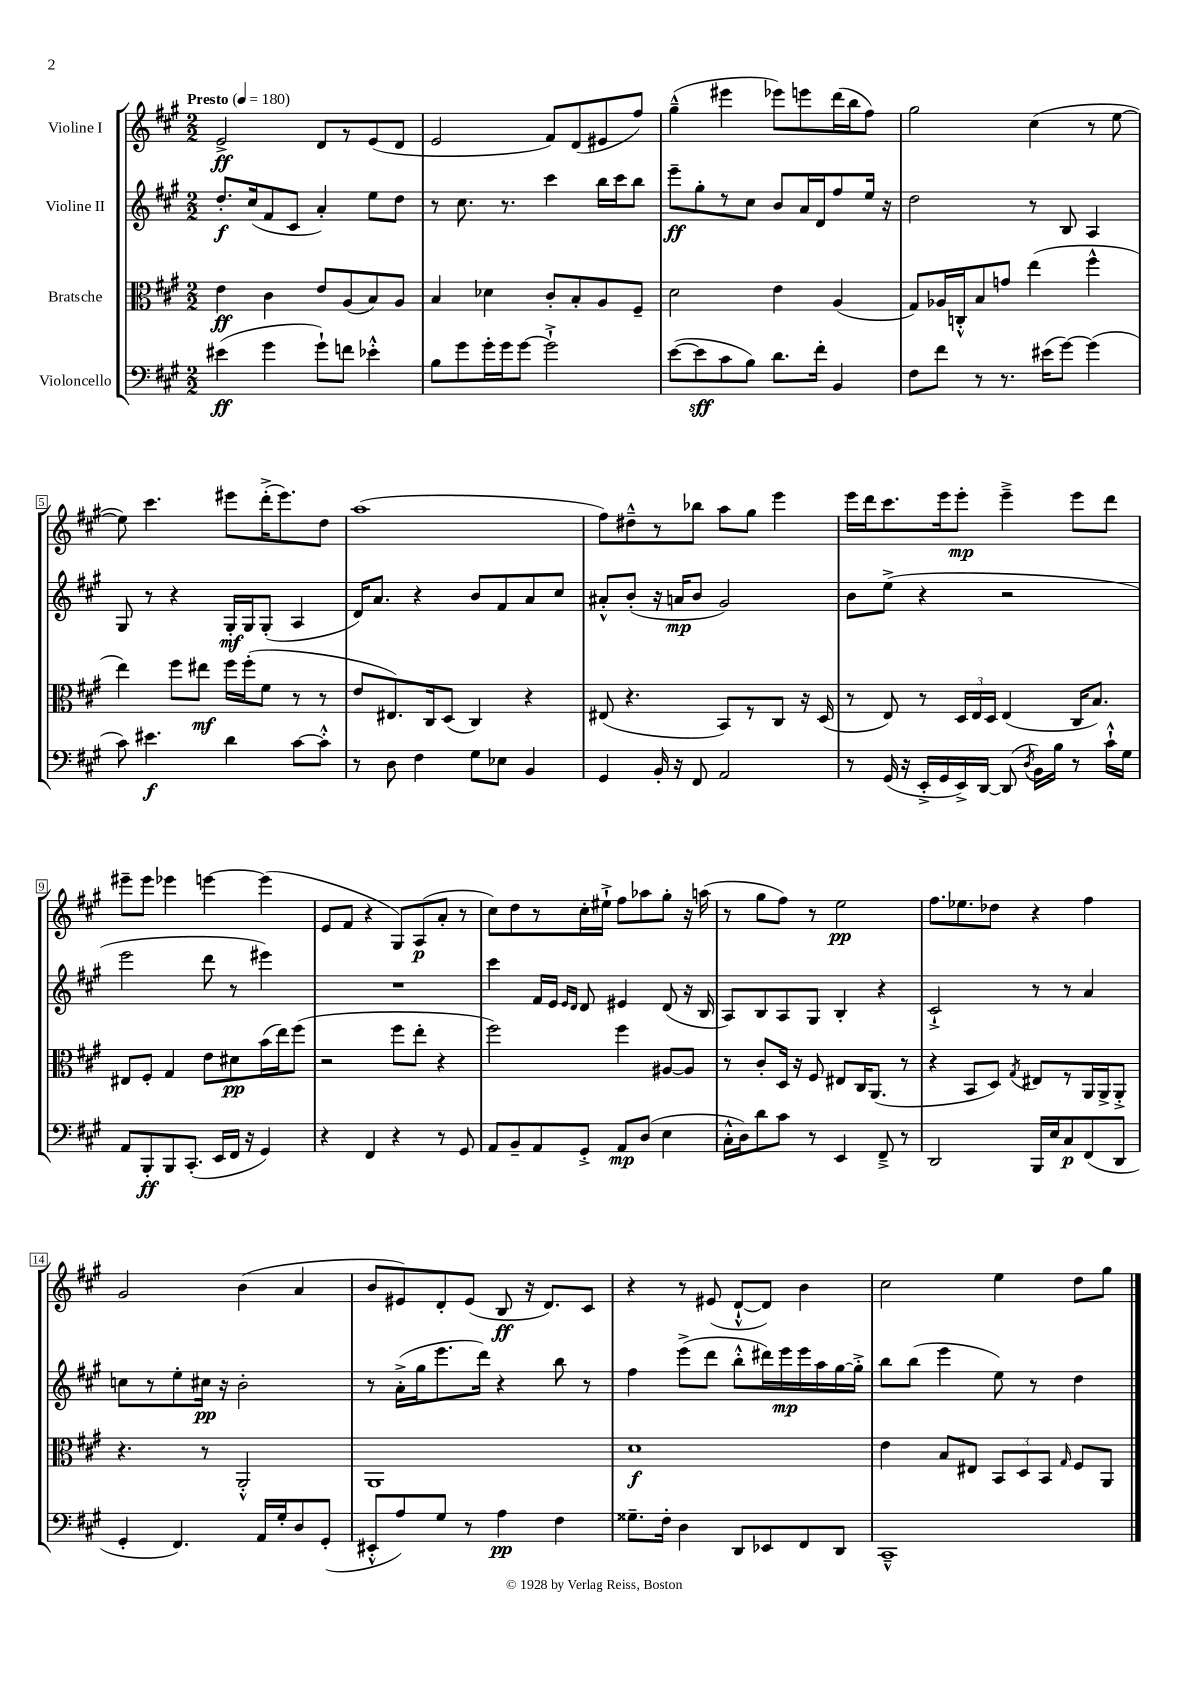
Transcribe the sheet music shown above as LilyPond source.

<<
\new StaffGroup <<
\new Staff = "s0" \with { instrumentName = "Violine I" } {
    \clef treble \key a \major \numericTimeSignature \time 2/2 \tempo "Presto" 4 = 180
    \autoBeamOff e'2->\ff d'8[ r8 e'8( d'8] |
    e'2 fis'8[) d'8( eis'8 fis''8]) |
    gis''4---^( eis'''4 ees'''8[) e'''8 d'''16( b''16 fis''8]) |
    gis''2 cis''4( r8 e''8~ |
    e''8) cis'''4. eis'''8[ d'''16-.->( eis'''8.) d''8] |
    a''1( |
    fis''8[) dis''8---^ r8 bes''8] a''8[ gis''8] e'''4 |
    e'''16[ d'''16 cis'''8. e'''16 e'''8]-.\mp e'''4---> e'''8[ d'''8] |
    eis'''8[-- eis'''8] ees'''4 e'''4~ e'''4( |
    e'8[ fis'8] r4 gis8[) a8\p( a'8]-. r8 |
    cis''8[) d''8 r8 cis''16-. eis''16]-!-> fis''8[ aes''8 gis''8]-. r16 a''16( |
    r8 gis''8[ fis''8]) r8 e''2\pp |
    fis''8.[ ees''8. des''8] r4 fis''4 |
    gis'2 b'4( a'4 |
    b'8[ eis'8) d'8-. eis'8]( b8\ff r16 d'8.[) cis'8] |
    r4 r8 eis'8( d'8[~-!-^ d'8]) b'4 |
    cis''2 e''4 d''8[ gis''8] \bar "|." |
}
\new Staff = "s1" \with { instrumentName = "Violine II" } {
    \clef treble \key a \major \numericTimeSignature \time 2/2
    \autoBeamOff d''8.[-.\f cis''16( fis'8 cis'8] a'4-.) e''8[ d''8] |
    r8 cis''8. r8. cis'''4 b''16[ cis'''16 b''8] |
    e'''8[--\ff gis''8-. r8 cis''8] b'8[ a'16 d'16 fis''8 e''16] r16 |
    d''2 r8 b8 a4 |
    gis8 r8 r4 gis16[-.\mf gis16 gis8]-.( a4 |
    d'16[) a'8.] r4 b'8[ fis'8 a'8 cis''8] |
    ais'8[-.-^ b'8]-.( r16 a'16[\mp b'8] gis'2) |
    b'8[ e''8]->( r4 r2 |
    e'''2 d'''8 r8 eis'''4) |
    R1 |
    cis'''4 fis'16[ e'16] \grace { e'16[ d'16] } d'8 eis'4 d'8( r16 b16 |
    a8[) b8 a8 gis8] b4-. r4 |
    cis'2-!-> r8 r8 a'4 |
    c''8[ r8 e''8-. cis''16]\pp r16 b'2-. |
    r8 a'16[-.->( gis''16 e'''8. d'''16]) r4 b''8 r8 |
    fis''4 e'''8[->( d'''8] b''8[-.-^ dis'''16) e'''16\mp e'''16 a''16 gis''16~ gis''16]-.-> |
    b''8[ b''8]( e'''4 e''8) r8 d''4 \bar "|." |
}
\new Staff = "s2" \with { instrumentName = "Bratsche" } {
    \clef alto \key a \major \numericTimeSignature \time 2/2
    \autoBeamOff e'4\ff cis'4 e'8[ a8( b8) a8] |
    b4 des'4 cis'8[-. b8-. a8 fis8]-- |
    d'2 e'4 a4( |
    gis8[) aes16 c16-.-^ b8 g'8] e''4( fis''4-^ |
    e''4) fis''8[ eis''8]\mf fis''16[ fis''16-.( fis'8] r8 r8 |
    e'8[ eis8.) cis16 d8]( cis4) r4 |
    eis8( r4. b,8[) r8 cis8] r16 d16( |
    r8 e8) r8 \tuplet 3/2 { d16[ e16 d16] } e4( cis16[ b8.]) |
    eis8[ fis8]-. gis4 e'8[ dis'8\pp b'16( e''16) fis''8]( |
    r2 fis''8[ e''8]-. r4 |
    fis''2) fis''4 ais8[~ ais8] |
    r8 cis'8[-. d16] r16 fis8 eis8[ cis16 a,8.]( r8 |
    r4 b,8[ d8]) \acciaccatura { gis8 } eis8[ r8 a,16 a,16-> a,8]-.-> |
    r4. r8 a,2-.-^ |
    a,1 |
    d'1\f |
    e'4 b8[ eis8] \tuplet 3/2 { b,8[ d8 b,8] } \grace { gis16 } fis8[ a,8] \bar "|." |
}
\new Staff = "s3" \with { instrumentName = "Violoncello" } {
    \clef bass \key a \major \numericTimeSignature \time 2/2
    \autoBeamOff eis'4\ff( gis'4 gis'8[-!) f'8] ees'4-.-^ |
    b8[ gis'8 gis'16-. gis'16 gis'8]~ gis'2-!-> |
    e'8[~( e'8\sff cis'8 b8]) d'8.[ fis'16]-. b,4 |
    fis8[ fis'8] r8 r8. eis'16[( gis'8]~) gis'4( |
    cis'8) eis'4.\f d'4 cis'8[~ cis'8]-.-^ |
    r8 d8 fis4 gis8[ ees8] b,4 |
    gis,4 b,16-. r16 fis,8 a,2 |
    r8 gis,16( r16 e,16[-.-> gis,16 e,16->) d,16]~ d,8( \acciaccatura { d8 } b,16[) b16] r8 cis'16[-!-^ gis16] |
    a,8[ b,,8-.\ff b,,8 cis,8.]-.( e,16[ fis,16] r16 gis,4) |
    r4 fis,4 r4 r8 gis,8 |
    a,8[ b,8-- a,8 gis,8]-.-> a,8[\mp d8]( e4 |
    cis16[-.-^ d16) d'8 cis'8] r8 e,4 fis,8---> r8 |
    d,2 b,,16[ e16 cis8\p fis,8( d,8] |
    gis,4-. fis,4.) a,16[ gis16-. d8 gis,8]-.( |
    eis,8[-.-^ a8) gis8] r8 a4\pp fis4 |
    gisis8.[-- fis16]-. d4 d,8[ ees,8 fis,8 d,8] |
    cis,1---^ \bar "|." |
}
>>
>>
\layout { \context { \Score \override BarNumber.stencil = #(make-stencil-boxer 0.1 0.3 ly:text-interface::print) } }
